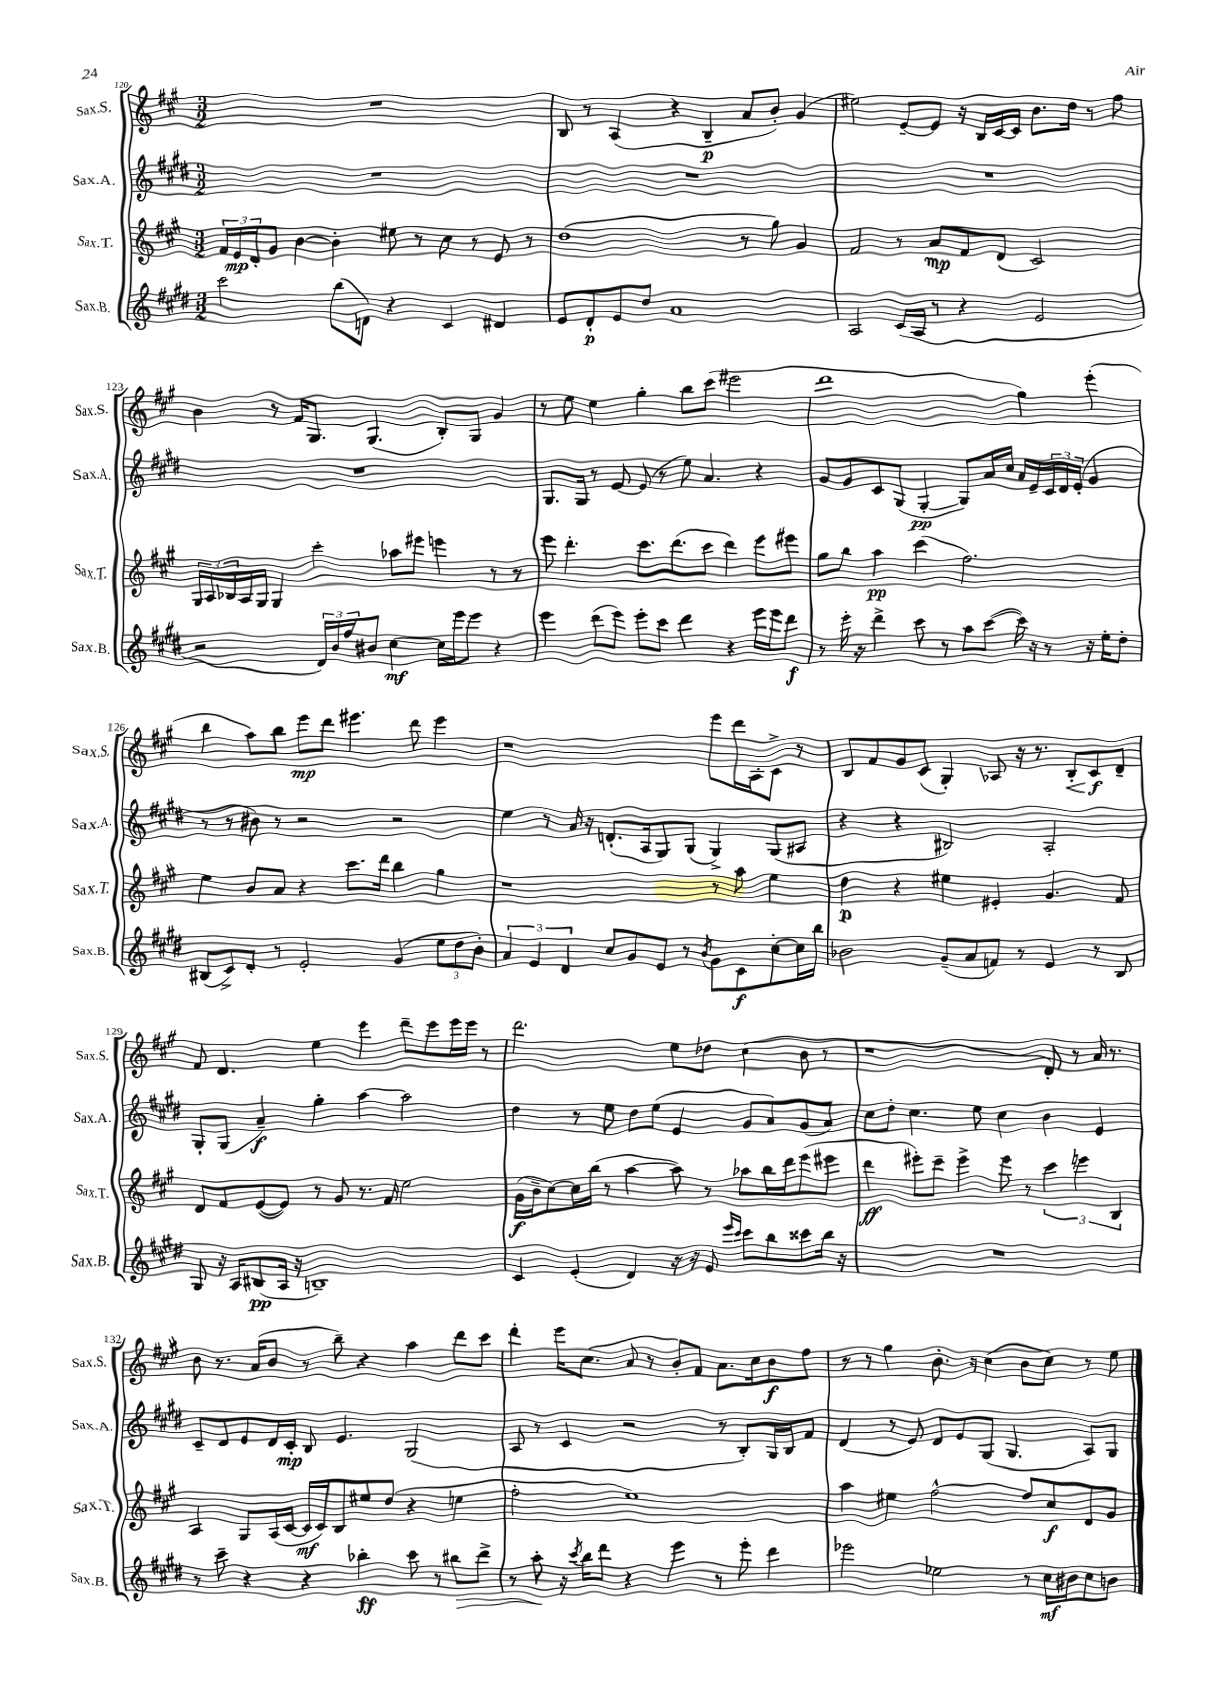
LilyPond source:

<<
\new StaffGroup <<
\new Staff = "s0" \with { instrumentName = "Sax.S." shortInstrumentName = "Sax.S." } {
    \clef treble \key a \major \numericTimeSignature \time 3/2
    R1. |
    b8 r8 a4( r4 b4--\p a'8 b'8-.) gis'4( |
    eis''2) e'8~-- e'8 r16 b16 cis'16~ cis'16 b'8. d''16 r8 fis''8 |
    b'4 r8 fis'16 gis8. gis4.( b8-.) gis8 gis'4 |
    r8 e''8 e''4 gis''4-. b''8 cis'''8( eis'''2 |
    d'''1 gis''4) e'''4-.( |
    b''4 a''8) b''8 e'''8\mp d'''8 eis'''4. d'''8 eis'''4 |
    r1 e'''8 d'''16 a16-. cis'8-> r8 |
    b8 fis'8 gis'8 cis'8( gis4-.) aes8 r16 r8. b8-.\< cis'8\f\! d'8-- |
    fis'8 d'4. e''4 e'''4 d'''8-- e'''8 e'''16 e'''16 r8 |
    d'''2. e''8 des''8 cis''4( b'8 r8 |
    r1 d'8-.) r8 a'16 r8. |
    b'8 r8. a'16( b'8 r8 b''8--) r4 a''4 d'''8 cis'''8 |
    d'''4-. e'''16 cis''8.( a'8 r8 b'8-.) fis'8 a'8. cis''16 b'8\f fis''8 |
    r8 r8 gis''4 b'8.-. r16 cis''4( b'8 cis''8) r8 e''8 \bar "|." |
}
\new Staff = "s1" \with { instrumentName = "Sax.A." shortInstrumentName = "Sax.A." } {
    \clef treble \key e \major \numericTimeSignature \time 3/2
    R1. |
    R1. |
    R1. |
    R1. |
    gis8. gis16 r8 e'8~ e'8( r8 e''8) a'4. r4 |
    gis'8 gis'8 cis'8 gis8( gis4~-.\pp gis8) a'16 cis''16 a'16 e'16-- \tuplet 3/2 { cis'16 dis'16 e'16-.( } gis'4 |
    r8 r8 bis'8) r8 r2 r2 |
    e''4 r8 a'16 r16 d'8.-.( a16 gis8) gis8( gis4->) gis8( ais8 |
    r4 r4 bis2) a2-. |
    gis8-. gis8( a'4--\f) gis''4-. a''4~ a''2 |
    dis''4 r8 e''8 dis''8 e''8( e'4 gis'8 a'8) gis'8( a'8) |
    cis''8 dis''8-. cis''4. e''8 cis''4 b'4 e'4 |
    cis'8-- dis'8 e'8 dis'16 cis'16-.\mp b8 e'4. gis2( |
    a8 r8 cis'4 r2 r8 b8-.) gis16 b16 fis'8 |
    dis'4( r8 e'8) dis'8 e'8 gis8( gis4. a8) gis8 \bar "|." |
}
\new Staff = "s2" \with { instrumentName = "Sax.T." shortInstrumentName = "Sax.T." } {
    \clef treble \key a \major \numericTimeSignature \time 3/2
    \tuplet 3/2 { fis'16 e'16\mp d'16-. } gis'8 b'4~ b'4-. eis''8 r8 cis''8 r8 e'8 r8 |
    d''1( r8 gis''8) gis'4 |
    fis'2 r8 a'8\mp fis'8 d'8( cis'2) |
    \tuplet 3/2 { gis16 a16 bes16 } a16 gis16 gis4 cis'''4-. aes''8 eis'''8 e'''4 r8 r8 |
    e'''8 d'''4.-. cis'''8. d'''8.( cis'''8 d'''4) e'''8 eis'''8 |
    gis''8 b''8 a''4\pp cis'''4( fis''2.) |
    e''4 b'8 a'8 r4 cis'''8. d'''16 b''4 gis''4 |
    r1 r8 a''8 e''4 |
    d''4\p r4 eis''4 eis'4-. gis'4. fis'8 |
    d'8 fis'8 e'8~( e'8) r8 gis'8 r8. fis'16 e''2 |
    gis'16\f( b'16-- cis''8~) cis''16 b''16( r8 a''4~ a''8) r8 aes''8 b''16 d'''16 e'''8( eis'''8 |
    d'''4\ff eis'''8-.) cis'''8-- eis'''4-> eis'''8 r8 \tuplet 3/2 { cis'''4 e'''4 b4 } |
    a4 gis8 a16( cis'16~ cis'16\mf cis'16) b8 eis''8 d''8( r4 e''4 |
    fis''2-. e''1) |
    a''4 eis''4 fis''2~-^ fis''8 cis''8\f d'8 gis'8 \bar "|." |
}
\new Staff = "s3" \with { instrumentName = "Sax.B." shortInstrumentName = "Sax.B." } {
    \clef treble \key e \major \numericTimeSignature \time 3/2
    cis'''2 b''8( d'8) r4 cis'4 dis'4 |
    e'8 dis'8-.\p e'8 dis''8 a'1 |
    a2 cis'16( a16 r8 r4 e'2 |
    r2 \tuplet 3/2 { dis'16) b'16 fis''16 } bis'8 cis''4~\mf cis''16 e'''16 e'''8 r4 |
    e'''4 dis'''8( e'''8) e'''8-. cis'''8 dis'''4 r4 e'''16 e'''16 dis'''8\f |
    r8 e'''16-. r16 dis'''4-> cis'''8 r8 a''8 cis'''8~( cis'''16) r16 r8 r16 e''16-. dis''8-. |
    bis8( cis'8->) dis'8-. r8 e'2-. gis'4( \tuplet 3/2 { e''8 dis''8 b'8-.) } |
    \tuplet 3/2 { a'4 e'4 dis'4 } cis''8 gis'8 e'8 r8 \acciaccatura { b'8 } gis'8 cis'8\f cis''8~-. cis''16 b''16 |
    bes'2 gis'8--( a'8 f'8) r8 e'4 r8 b8 |
    gis8 r16 a16 bis8\pp( a16 r16 b1--) |
    cis'4 e'4-.( dis'4) r16 r16 e'8 \grace { e'''16 cis'''16 } cis'''8 b''8 cisis'''8 b''16 r16 |
    R1. |
    r8 cis'''8-- r4 r4 bes''4-.\ff cis'''8 r8 bis''8\> dis'''8-> |
    r8 a''8-.\! r16 \acciaccatura { cis'''8 } b''16 dis'''8 r4 e'''4 r8 e'''8-. dis'''4 |
    ees'''2 ees''2 r8 cis''16\mf bis'16 cis''8 b'8 \bar "|." |
}
>>
>>
\layout { \context { \Score currentBarNumber = #120 } }
